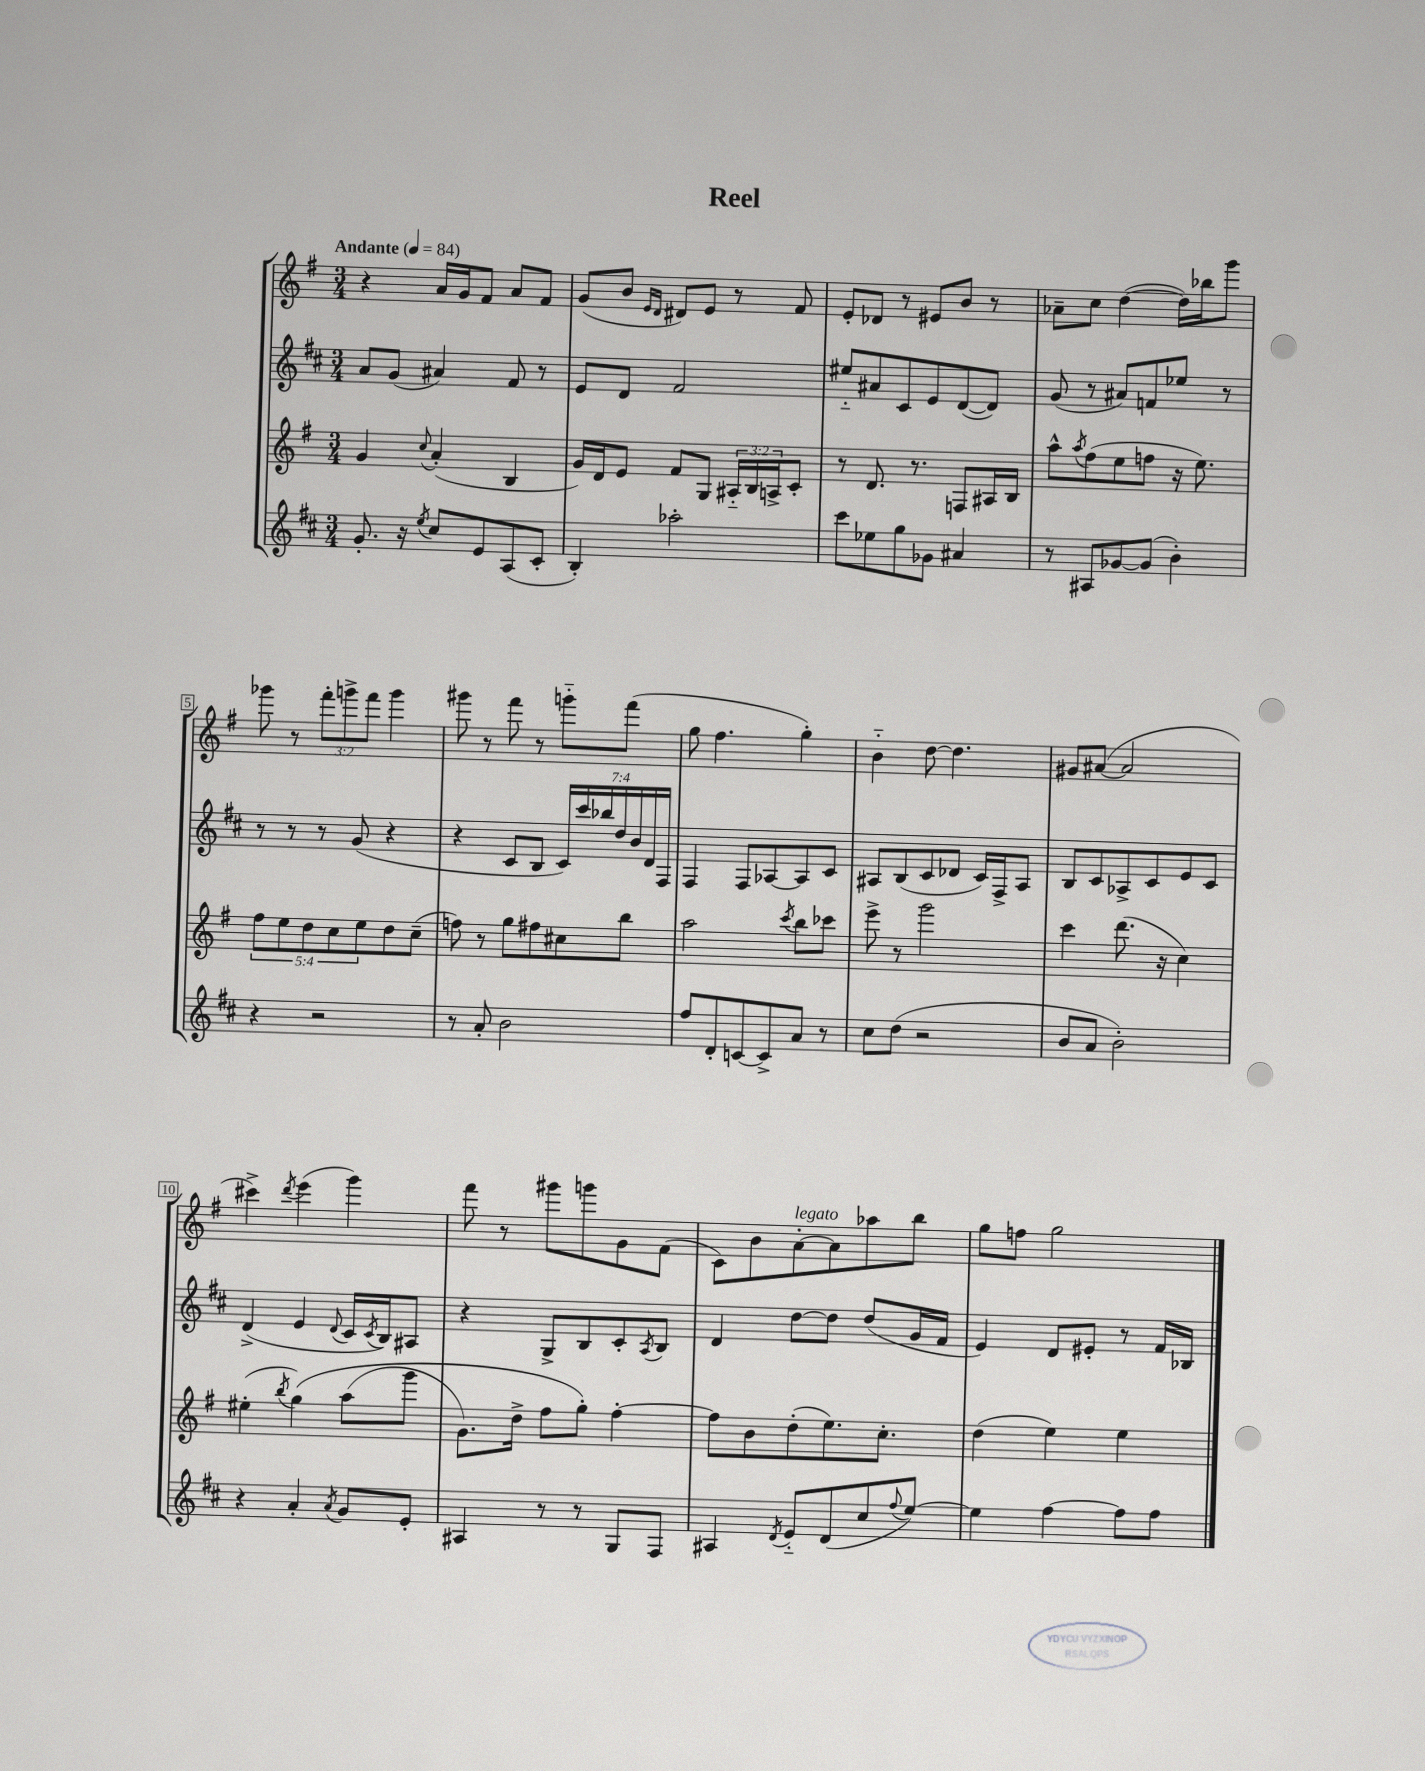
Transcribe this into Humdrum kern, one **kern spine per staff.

**kern	**kern	**kern	**kern
*staff4	*staff3	*staff2	*staff1
*clefG2	*clefG2	*clefG2	*clefG2
*k[f#c#]	*k[f#]	*k[f#c#]	*k[f#]
*M3/4	*M3/4	*M3/4	*M3/4
*MM84	*MM84	*MM84	*MM84
8.g'	4g	8a	4r
.	.	(8g	.
16r	.	.	.
8qee	8qqcc	.	.
8cc#	(4a'	4a#)	16a
.	.	.	16g
8e	.	.	8f#
(8A	4B	8f#	8a
8c#'	.	8r	8f#
=	=	=	=
4B')	16g)	8e	(8g
.	16d	.	.
.	8e	8d	8b
.	.	.	16qqe
.	.	.	16qqd
2aa-'	8f#	2f#	8d#)
.	8G	.	8e
.	24A#'~	.	8r
.	24B	.	.
.	24A^	.	.
.	8c'	.	8f#
=	=	=	=
8ccc#	8r	8ee#'~	8e'
8ee-	8.d	8a#	8d-
8gg	.	8c#	8r
.	8.r	.	.
8g-	.	8e	8e#
4a#	8F	([8d	8b
.	16A#	8d])	8r
.	16B	.	.
=	=	=	=
8r	8aa^^	(8g	8a-~
.	8qaa	.	.
8A#	(8ff#	8r	8cc
[8g-	8ee	8a#)	([4dd
(8g-]	8ff	8f	.
4b')	16r	8ee-	16dd])
.	8.ee)	.	16bb-
.	.	8r	8ggg
=	=	=	=
4r	10ff#	8r	8ggg-
.	10ee	.	.
.	.	8r	8r
.	10dd	.	.
2r	.	8r	12fff#'
.	10cc	.	.
.	.	.	12ggg^
.	.	(8g	.
.	10ee	.	.
.	.	.	12fff#
.	8dd	4r	4ggg
.	(8cc~	.	.
=	=	=	=
8r	8ff)	4r	8ggg#
8a'	8r	.	8r
2b	8gg	8c#	8fff#
.	8ff#	8B	8r
.	8cc#	28c#)	8ggg'~
.	.	28ccc#	.
.	.	28bb-	.
.	.	28dd	.
.	8bb	.	(8fff#
.	.	28b	.
.	.	28d	.
.	.	28F#	.
=	=	=	=
8ff#	2aa	4F#	8gg
8d'	.	.	4.ff#
[8c	.	8F#	.
8c^]	.	[8A-	.
.	8qccc	.	.
8a	8bb	8A-]	4gg')
8r	8ccc-	8c#	.
=	=	=	=
8cc#	8eee^	8A#	4b'~
(8dd	8r	(8B	.
2r	2ggg	8c#	[8dd
.	.	8d-	4.dd]
.	.	16c#)	.
.	.	16F#^	.
.	.	8A#	.
=	=	=	=
8b	4ccc	8B	8g#
8a	.	8c#	([8a#
2b')	(8.ddd	8A-^	2a#]
.	.	8c#	.
.	16r	.	.
.	4cc)	8e	.
.	.	8c#	.
=	=	=	=
4r	(4ee#'	(4d^	4ccc#^)
.	8qbb	.	8qddd
4a'	&(4gg)	4e	(4eee
8qa	.	8qqd	.
8g	(8aa	16c#	4ggg)
.	.	8qc#	.
.	.	16B)	.
8e'	8ggg	8A#	.
=	=	=	=
4A#	8.g)	4r	8fff#
.	.	.	8r
.	16dd^	.	.
8r	8ff#	8G^	8ggg#
8r	8gg'&)	8B	8ggg
8G	[4ff#'	8c#'	8g
.	.	8qA	.
8F#	.	8B	(8f#
=	=	=	=
4A#	8ff#]	4d	8c)
.	8b	.	8b
8qd	.	.	.
8e'~	(8dd'	[8dd	[8a'
(8d	8.ee)	8dd]	8a]
8cc#	.	(8dd	8aa-
.	8.cc'	.	.
8qqff#	.	.	.
[8ee)	.	16g	8bb
.	.	16f#	.
=	=	=	=
4ee]	(4dd	4e)	8gg
.	.	.	8ff
[4ff#	4ee)	8d	2gg
.	.	8e#'	.
8ff#]	4ee	8r	.
8ff#	.	16f#	.
.	.	16B-	.
==	==	==	==
*-	*-	*-	*-
